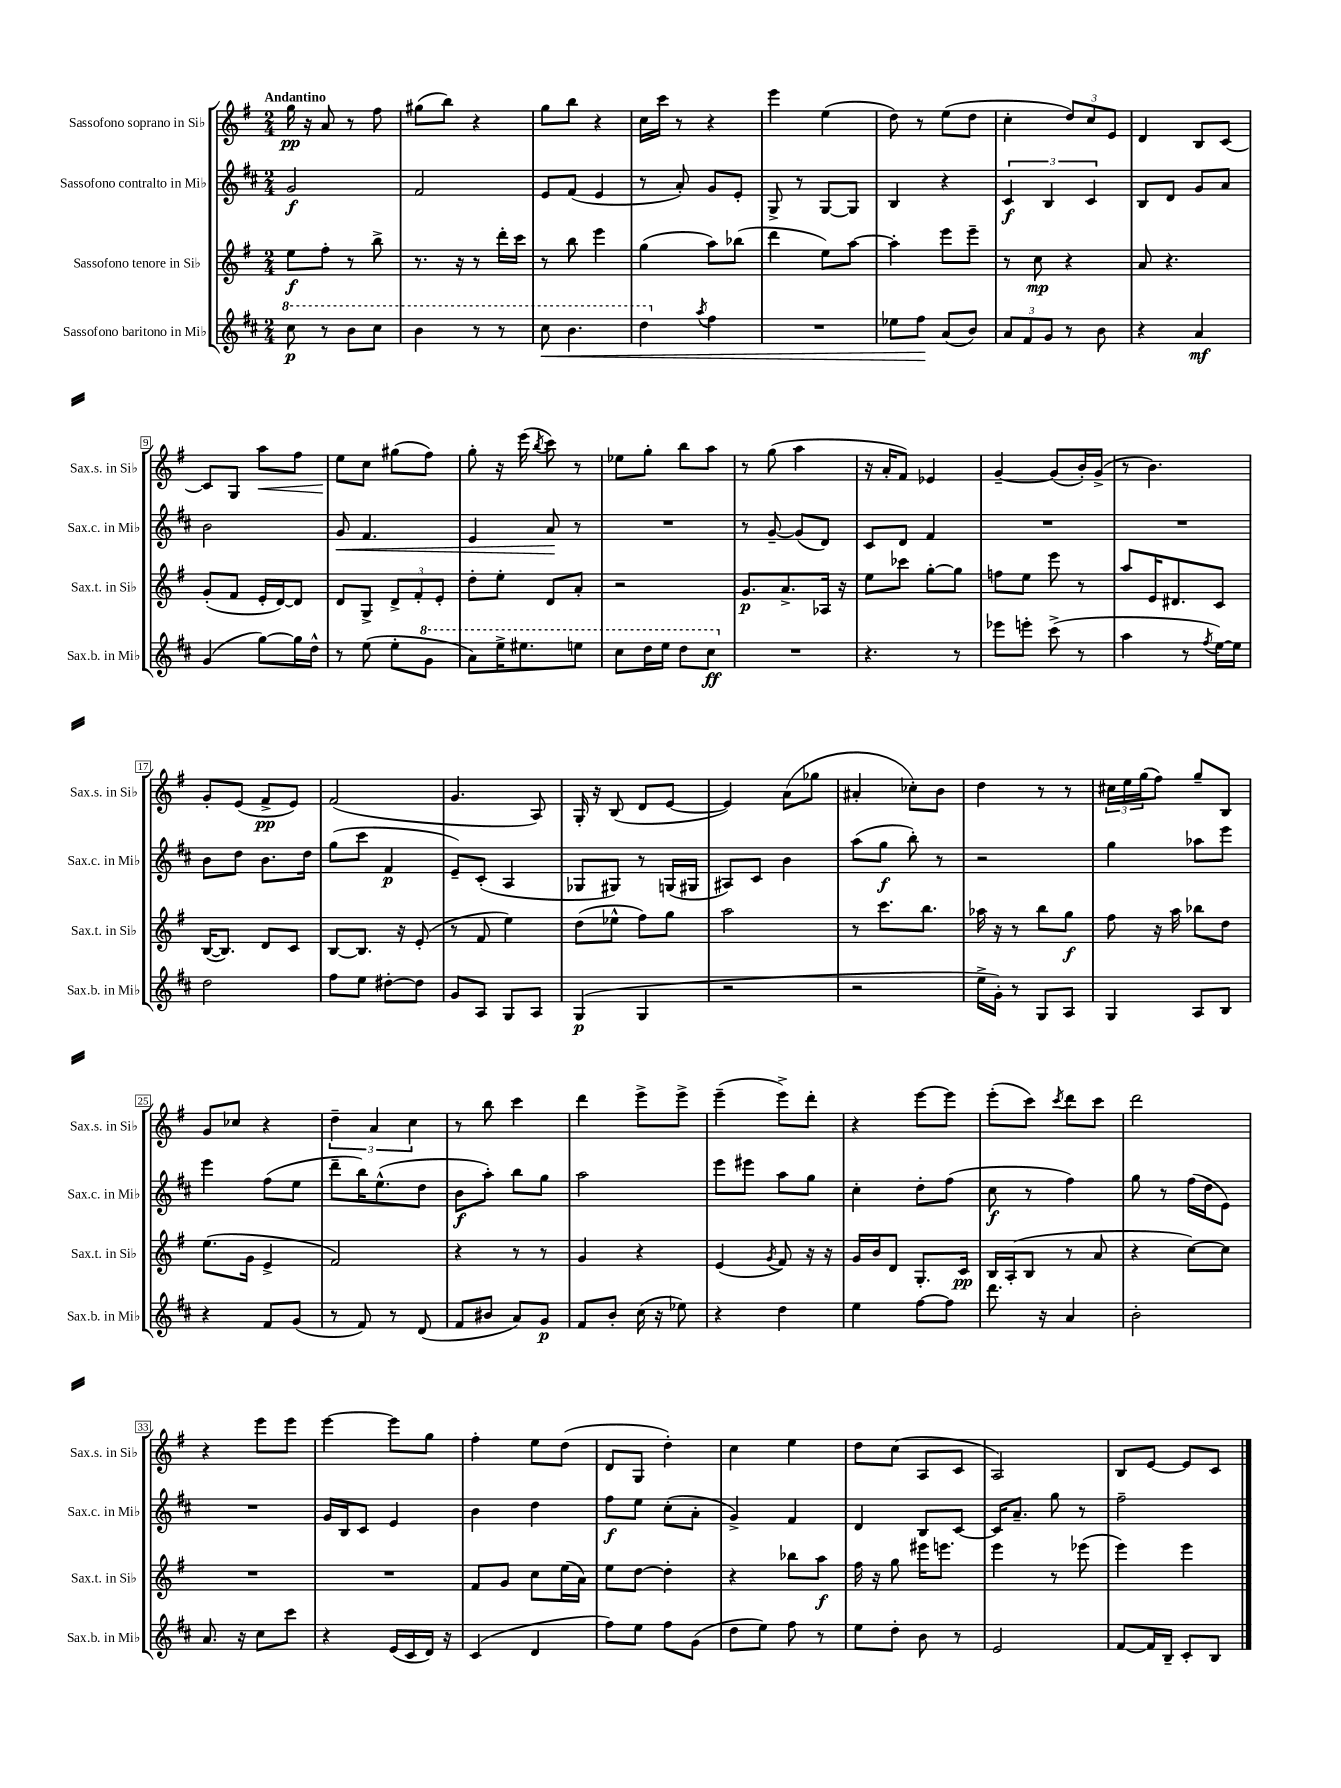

**kern	**kern	**kern	**kern
*staff4	*staff3	*staff2	*staff1
*clefG2	*clefG2	*clefG2	*clefG2
*k[f#c#]	*k[f#]	*k[f#c#]	*k[f#]
*M2/4	*M2/4	*M2/4	*M2/4
8ccc#	8ee	2g	16gg
.	.	.	16r
8r	8ff#'	.	8a
8bb	8r	.	8r
8ccc#	8bb^	.	8ff#
=	=	=	=
4bb	8.r	2f#	(8gg#
.	.	.	8bb)
.	16r	.	.
8r	8r	.	4r
8r	16ddd'	.	.
.	16ccc	.	.
=	=	=	=
8ccc#	8r	8e	8gg
4.bb	8bb	(8f#	8bb
.	4eee	4e	4r
=	=	=	=
4ddd	(4gg	8r	16cc
.	.	.	16ccc
.	.	8a')	8r
8qaa	.	.	.
4ff#	8aa)	8g	4r
.	(8bb-	8e'	.
=	=	=	=
2r	4ddd	8G^	4eee
.	.	8r	.
.	8ee)	[8G	(4ee
.	[8aa	8G]	.
=	=	=	=
8ee-	4aa']	4B	8dd)
8ff#	.	.	8r
(8a	8eee	4r	(8ee
8b)	8eee~	.	8dd
=	=	=	=
12a	8r	6c#	4cc'
12f#	.	.	.
.	8cc	.	.
12g	.	6B	.
8r	4r	.	12dd)
.	.	6c#	12cc
8b	.	.	.
.	.	.	12e
=	=	=	=
4r	8a	8B	4d
.	4.r	8d	.
4a	.	8g	8B
.	.	8a	[8c
=	=	=	=
(4g	(8g'	2b	8c]
.	8f#	.	8G
[8gg)	16e'	.	8aa
.	[16d)	.	.
16gg]	8d]	.	8ff#
16dd^^	.	.	.
=	=	=	=
8r	8d	8g	8ee
(8ee	8G^	4.f#	8cc
8ee'	12d^	.	(8gg#
.	12f#'	.	.
8gg	.	.	8ff#)
.	12e'	.	.
=	=	=	=
8aa)	8dd'	4e	8gg'
16eee^	8ee'	.	16r
8.eee#	.	.	(16eee
.	.	.	8qbb
.	8d	8a	8ccc)
8eee	8a'	8r	8r
=	=	=	=
8ccc#	2r	2r	8ee-
16ddd	.	.	8gg'
16eee	.	.	.
8ddd	.	.	8bb
8ccc#	.	.	8aa
=	=	=	=
2r	8.g	8r	8r
.	.	[8g~	(8gg
.	8.a^	.	.
.	.	(8g]	4aa
.	16A-	8d)	.
.	16r	.	.
=	=	=	=
4.r	8ee	8c#	16r
.	.	.	16a'
.	8ccc-	8d	8f#)
.	[8gg'	4f#	4e-
8r	8gg]	.	.
=	=	=	=
8eee-	8ff	2r	[4g~
8eee'	8ee	.	.
(8ccc#^	8eee	.	(8g]
8r	8r	.	16b')
.	.	.	(16g^
=	=	=	=
4aa	8aa	2r	8r
.	16e	.	4.b)
.	8.d#	.	.
8r	.	.	.
8qff#	.	.	.
[16ee)	8c	.	.
16ee]	.	.	.
=	=	=	=
2dd	([16B	8b	8g'
.	8.B])	.	.
.	.	8dd	(8e
.	8d	8.b	8f#^
.	8c	.	8e)
.	.	16dd	.
=	=	=	=
8ff#	[8B	(8gg	(2f#
8ee	8.B]	8ccc#	.
[8dd#'	.	4f#	.
.	16r	.	.
8dd#]	(8e'	.	.
=	=	=	=
8g	8r	8e~)	4.g
8A	8f#	(8c#'	.
8G	4ee)	4A	.
8A	.	.	8A)
=	=	=	=
(4G	(8dd	8G-	16G'
.	.	.	16r
.	8ee-^^	8G#)	(8B
4G	8ff#)	8r	8d
.	8gg	(16G	[8e
.	.	16G#	.
=	=	=	=
2r	2aa	8A#)	4e])
.	.	8c#	.
.	.	4b	(8a
.	.	.	8gg-
=	=	=	=
2r	8r	(8aa	4a#'
.	8.ccc	8gg	.
.	.	8bb')	8cc-')
.	8.bb	.	.
.	.	8r	8b
=	=	=	=
16ee^	16aa-	2r	4dd
16g')	16r	.	.
8r	8r	.	.
8G	8bb	.	8r
8A	8gg	.	8r
=	=	=	=
4G	8ff#	4gg	24cc#
.	.	.	24ee
.	.	.	(24gg
.	16r	.	8ff#)
.	16aa	.	.
8A	8bb-	8aa-	8gg~
8B	8dd	8eee	8B
=	=	=	=
4r	(8.ee	4eee	8g
.	.	.	8cc-
.	16g	.	.
8f#	4e^	(8ff#	4r
(8g	.	8ee	.
=	=	=	=
8r	2f#)	8ddd~	6dd~
8f#)	.	16bb)	.
.	.	.	6a
.	.	(8.ee^^	.
8r	.	.	.
.	.	.	6cc
(8d	.	8dd	.
=	=	=	=
8f#	4r	8b	8r
8b#	.	8aa')	8bb
8a)	8r	8bb	4ccc
8g	8r	8gg	.
=	=	=	=
8f#	4g	2aa	4ddd
8b'	.	.	.
(16cc#	4r	.	8eee^
16r	.	.	.
8ee-)	.	.	8eee^
=	=	=	=
4r	(4e	8eee	(4eee~
.	.	8eee#	.
.	8qg	.	.
4dd	8f#)	8aa	8eee^)
.	16r	8gg	8ddd'
.	16r	.	.
=	=	=	=
4ee	16g	4cc#'	4r
.	16b	.	.
.	8d	.	.
[8ff#	8.G'	8dd'	[8eee
8ff#]	.	(8ff#	8eee]
.	16c	.	.
=	=	=	=
8.ddd	16B	8cc#	(8eee'
.	(16A'	.	.
.	8B	8r	8ccc)
16r	.	.	.
.	.	.	8qccc
4a	8r	4ff#)	8ddd
.	8a	.	8ccc
=	=	=	=
2b'	4r	8gg	2ddd
.	.	8r	.
.	[8cc)	(16ff#	.
.	.	16dd	.
.	8cc]	8e)	.
=	=	=	=
8.a	2r	2r	4r
16r	.	.	.
8cc#	.	.	8eee
8ccc#	.	.	8eee
=	=	=	=
4r	2r	16g	[4eee
.	.	16B	.
.	.	8c#	.
(16e	.	4e	8eee]
16c#	.	.	.
16d)	.	.	8gg
16r	.	.	.
=	=	=	=
(4c#	8f#	4b	4ff#'
.	8g	.	.
4d	8cc	4dd	8ee
.	(16ee	.	(8dd
.	16a)	.	.
=	=	=	=
8ff#)	8ee	8ff#	8d
8ee	[8dd	8ee	8G
8ff#	4dd']	(8cc#'	4dd')
(8g	.	8a'	.
=	=	=	=
8dd	4r	4g^)	4cc
8ee)	.	.	.
8ff#	8bb-	4f#	4ee
8r	8aa	.	.
=	=	=	=
8ee	16ff#	4d	8dd
.	16r	.	.
8dd'	8gg	.	(8cc
8b	16eee#	8B	8A
.	8.eee	.	.
8r	.	[8c#	8c
=	=	=	=
2e	4eee	16c#]	2A)
.	.	8.a~	.
.	8r	8gg	.
.	(8eee-	8r	.
=	=	=	=
[8f#	4eee)	2ff#~	8B
16f#]	.	.	[8e
16B~	.	.	.
8c#'	4eee	.	8e]
8B	.	.	8c
==	==	==	==
*-	*-	*-	*-
